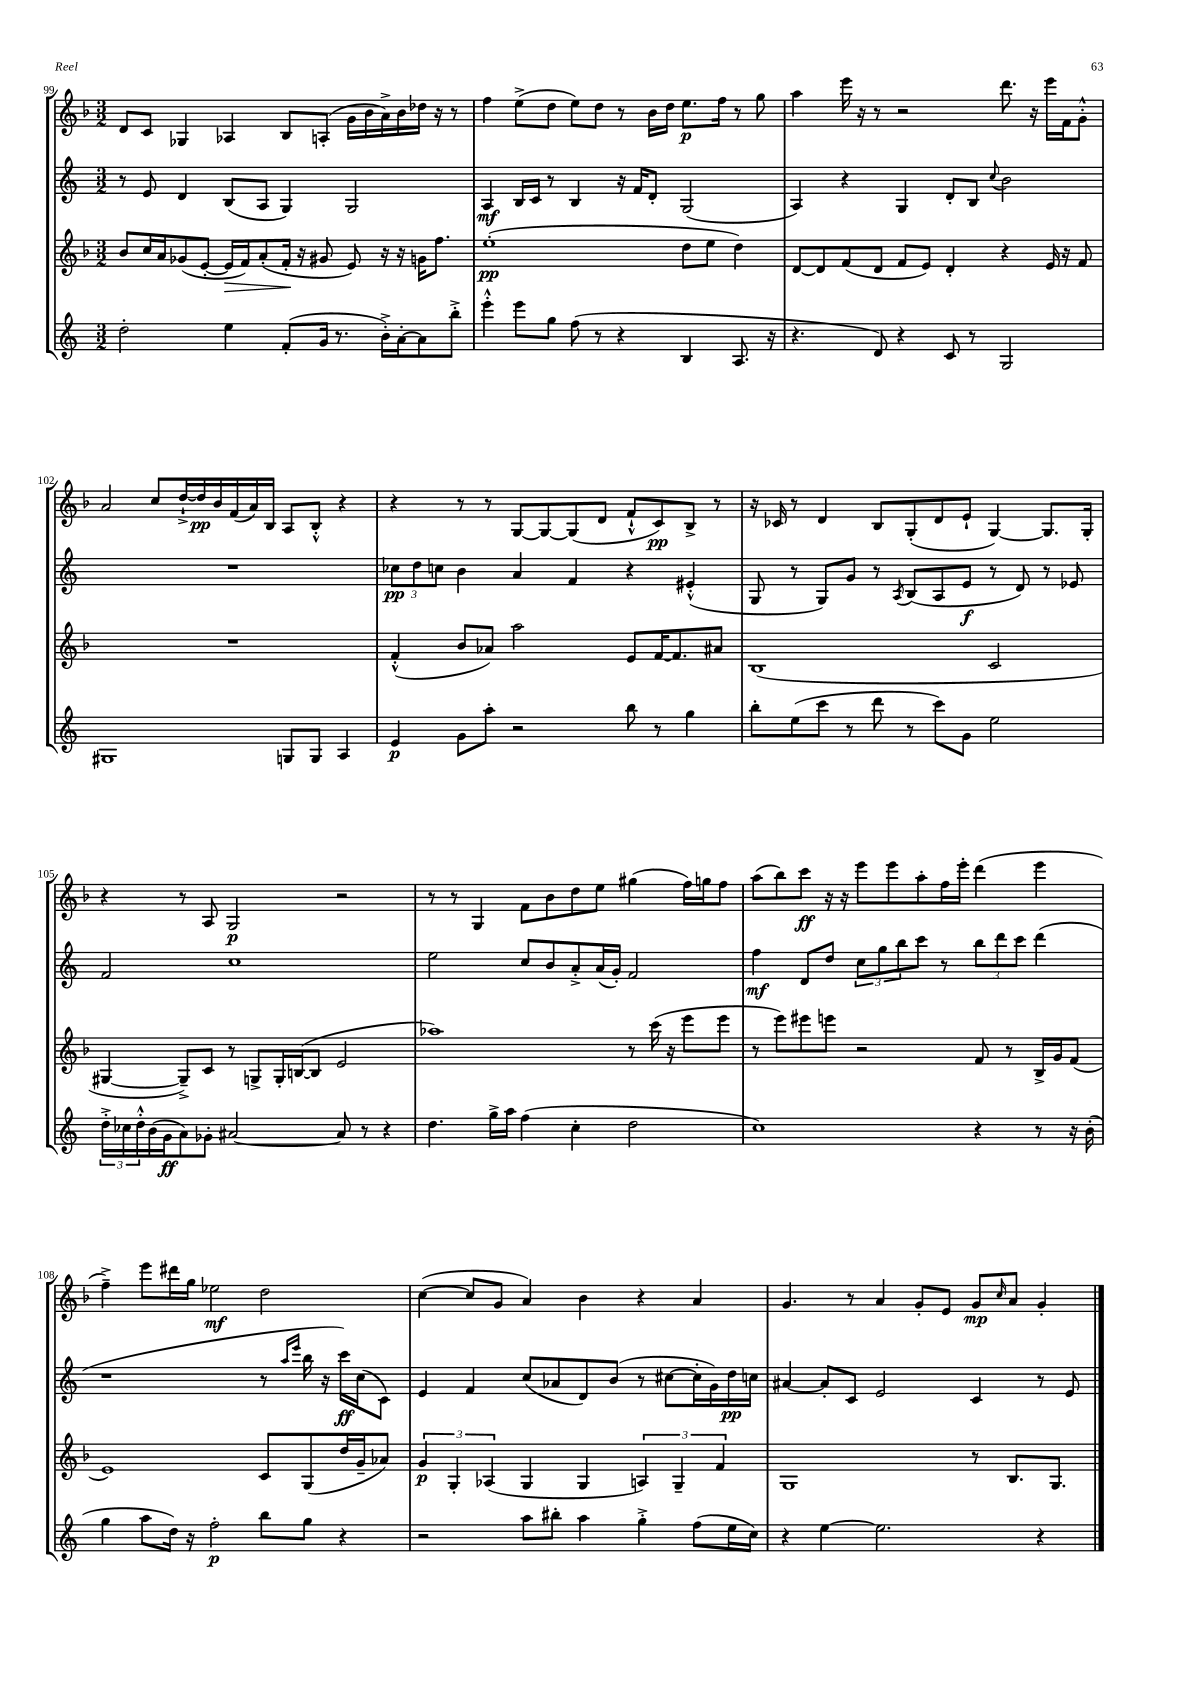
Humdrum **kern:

**kern	**dynam	**kern	**dynam	**kern	**dynam	**kern	**dynam
*part4	*part4	*part3	*part3	*part2	*part2	*part1	*part1
*staff4	*staff4	*staff3	*staff3	*staff2	*staff2	*staff1	*staff1
*clefG2	*	*clefG2	*	*clefG2	*	*clefG2	*
*k[]	*	*k[b-]	*	*k[]	*	*k[b-]	*
*M3/2	*	*M3/2	*	*M3/2	*	*M3/2	*
=99	=99	=99	=99	=99	=99	=99	=99
2dd'\	.	8b-/L	.	8r	.	8d/L	.
.	.	16cc/L	.	8e/	.	8c/J	.
.	.	16a/J	.	.	.	.	.
.	.	(8g-X/	.	4d/	.	4G-X/	.
.	.	[8e'/J	.	.	.	.	.
!	!	!	!LO:HP:b	!	!	!	!
4ee\	.	16e/LL]	>	(8B/L	.	4A-X/	.
.	.	16f/J)	.	.	.	.	.
.	.	(8a'/	.	8A/J	.	.	.
(8f'/L	.	16f'/Jk	.	4G/)	.	8B-/L	.
.	.	16r	]	.	.	.	.
16g/Jk	.	8g#X/	.	.	.	(8An'/J	.
8.r	.	.	.	.	.	.	.
.	.	8e/)	.	2G/	.	16g\LL	.
.	.	.	.	.	.	16b-\	.
16b'^\LL)	.	16r	.	.	.	16a^\)	.
[16a'\J	.	16r	.	.	.	16b-\	.
8a\]	.	16gn\KL	.	.	.	16dd-X\JJ	.
.	.	8.ff\J	.	.	.	16r	.
8bb'^\J	.	.	.	.	.	8r	.
=100	=100	=100	=100	=100	=100	=100	=100
4eee'^^\	.	(1ee'	pp	4A/	mf	4ff\	.
8eee\L	.	.	.	16B/LL	.	(8ee^\L	.
.	.	.	.	16c/JJ	.	.	.
8gg\J	.	.	.	8r	.	8dd\J	.
(8ff\	.	.	.	4B/	.	8ee\L)	.
8r	.	.	.	.	.	8dd\J	.
4r	.	.	.	16r	.	8r	.
.	.	.	.	16f/KL	.	.	.
.	.	.	.	8d'/J	.	16b-\LL	.
.	.	.	.	.	.	16dd\JJ	.
4B/	.	8dd\L	.	(2G/	.	8.ee\L	p
.	.	8ee\J	.	.	.	.	.
.	.	.	.	.	.	16ff\Jk	.
8.A/	.	4dd\)	.	.	.	8r	.
.	.	.	.	.	.	8gg\	.
16r	.	.	.	.	.	.	.
=101	=101	=101	=101	=101	=101	=101	=101
4.r	.	[8d/L	.	4A/)	.	4aa\	.
.	.	8d/]	.	.	.	.	.
.	.	(8f/	.	4r	.	16eee\	.
.	.	.	.	.	.	16r	.
8d/)	.	8d/J	.	.	.	8r	.
4r	.	8f/L	.	4G/	.	2r	.
.	.	8e/J)	.	.	.	.	.
8c/	.	4d'/	.	8d'/L	.	.	.
8r	.	.	.	8B/J	.	.	.
.	.	.	.	8qqcc/	.	.	.
2G/	.	4r	.	2b\	.	8.ddd\	.
.	.	.	.	.	.	16r	.
.	.	16e/	.	.	.	16eee\LL	.
.	.	16r	.	.	.	16f\J	.
.	.	8f/	.	.	.	8g'^^\J	.
!!LO:LB:g=z
=102	=102	=102	=102	=102	=102	=102	=102
1G#X	.	1.r	.	1.r	.	2a/	.
.	.	.	.	.	.	8cc/L	.
.	.	.	.	.	.	[16dd`^/L	.
.	.	.	.	.	.	16dd/]	pp
.	.	.	.	.	.	16b-/	.
.	.	.	.	.	.	(16f/	.
.	.	.	.	.	.	16a/)	.
.	.	.	.	.	.	16B-/JJ	.
8Gn/L	.	.	.	.	.	8A/L	.
8G/J	.	.	.	.	.	8B-'^^/J	.
4A/	.	.	.	.	.	4r	.
=103	=103	=103	=103	=103	=103	=103	=103
4e/	p	(4f'^^/	.	12cc-X\L	pp	4r	.
.	.	.	.	12dd\	.	.	.
.	.	.	.	12ccn\J	.	.	.
8g\L	.	8b-/L	.	4b\	.	8r	.
8aa'\J	.	8a-X/J)	.	.	.	8r	.
2r	.	2aa\	.	4a/	.	[8G/L	.
.	.	.	.	.	.	8G/_	.
.	.	.	.	4f/	.	(8G/]	.
.	.	.	.	.	.	8d/J	.
8bb\	.	8e/L	.	4r	.	8f`^^/L	.
8r	.	[16f/K	.	.	.	8c/)	pp
.	.	8.f/]	.	.	.	.	.
4gg\	.	.	.	(4e#X'^^/	.	8B-^/J	.
.	.	8a#X/J	.	.	.	8r	.
=104	=104	=104	=104	=104	=104	=104	=104
8bb'\L	.	(1B-	.	8G/	.	16r	.
.	.	.	.	.	.	16c-X/	.
(8ee\	.	.	.	8r	.	8r	.
8ccc\J	.	.	.	8G/L)	.	4d/	.
8r	.	.	.	8g/J	.	.	.
8ddd\	.	.	.	8r	.	8B-/L	.
.	.	.	.	8qA/	.	.	.
8r	.	.	.	(8B/L	.	(8G'/	.
8ccc\L)	.	.	.	8A/	.	8d/	.
8g\J	.	.	.	8e/J	f	8e`/J	.
2ee\	.	2c/	.	8r	.	[4G/)	.
.	.	.	.	8d/)	.	.	.
.	.	.	.	8r	.	8.G/L]	.
.	.	.	.	8e-X/	.	.	.
.	.	.	.	.	.	16G'/Jk	.
!!LO:LB:g=z
=105	=105	=105	=105	=105	=105	=105	=105
24dd'^\LL	.	[4G#X/	.	2f/	.	4r	.
24cc-X\	.	.	.	.	.	.	.
24dd'^^\	.	.	.	.	.	.	.
(16b\	.	.	.	.	.	.	.
16g\J	ff	.	.	.	.	.	.
8a\)	.	8G#~^/L])	.	.	.	8r	.
8g-X'\J	.	8c/J	.	.	.	8A/	.
[2a#X/	.	8r	.	1cc	.	2G/	p
.	.	8Gn^/L	.	.	.	.	.
.	.	16G'/L	.	.	.	.	.
.	.	([16Bn/J	.	.	.	.	.
.	.	8B/J]	.	.	.	.	.
8a#/]	.	2e/	.	.	.	2r	.
8r	.	.	.	.	.	.	.
4r	.	.	.	.	.	.	.
=106	=106	=106	=106	=106	=106	=106	=106
4.dd\	.	1aa-X)	.	2ee\	.	8r	.
.	.	.	.	.	.	8r	.
.	.	.	.	.	.	4G/	.
16gg^\LL	.	.	.	.	.	.	.
16aa\JJ	.	.	.	.	.	.	.
(4ff\	.	.	.	8cc/L	.	8f\L	.
.	.	.	.	8b/	.	8b-\	.
4cc'\	.	.	.	8a'^/	.	8dd\	.
.	.	.	.	(16a/L	.	8ee\J	.
.	.	.	.	16g'/JJ)	.	.	.
2dd\	.	8r	.	2f/	.	(4gg#X\	.
.	.	(16ccc\	.	.	.	.	.
.	.	16r	.	.	.	.	.
.	.	8eee\L	.	.	.	16ff\LL)	.
.	.	.	.	.	.	16ggn\J	.
.	.	8eee\J	.	.	.	8ff\J	.
=107	=107	=107	=107	=107	=107	=107	=107
1cc)	.	8r	.	4ff\	mf	(8aa\L	.
.	.	8eee\L)	.	.	.	8bb-\)	.
.	.	8eee#X\	.	8d/L	.	8ccc\J	ff
.	.	8eeen\J	.	8dd/J	.	16r	.
.	.	.	.	.	.	16r	.
.	.	2r	.	12cc\L	.	8eee\L	.
.	.	.	.	12gg\	.	.	.
.	.	.	.	.	.	8eee\	.
.	.	.	.	12bb\	.	.	.
.	.	.	.	8ccc\J	.	8aa'\	.
.	.	.	.	8r	.	16ff\L	.
.	.	.	.	.	.	16eee'\JJ	.
4r	.	8f/	.	12bb\L	.	(4ddd\	.
.	.	.	.	12ddd\	.	.	.
.	.	8r	.	.	.	.	.
.	.	.	.	12ccc\J	.	.	.
8r	.	16B-^/LL	.	(4ddd\	.	4eee\	.
.	.	16g/J	.	.	.	.	.
16r	.	(8f/J	.	.	.	.	.
(16b'\	.	.	.	.	.	.	.
!!LO:LB:g=z
=108	=108	=108	=108	=108	=108	=108	=108
4gg\	.	1e)	.	1r	.	4ff~^\)	.
8aa\L	.	.	.	.	.	8eee\L	.
16dd\Jk)	.	.	.	.	.	16ddd#X\L	.
16r	.	.	.	.	.	16gg\JJ	.
2ff'\	p	.	.	.	.	2ee-X\	mf
8bb\L	.	8c/L	.	8r	.	2dd\	.
.	.	.	.	16qqaa/LL	.	.	.
.	.	.	.	16qqeee/JJ	.	.	.
8gg\J	.	(8G/	.	16bb\	.	.	.
.	.	.	.	16r	.	.	.
4r	.	16dd/L	.	16ccc\LL)	ff	.	.
.	.	16g~/J	.	(16cc\J	.	.	.
.	.	8a-X/J)	.	8c\J)	.	.	.
=109	=109	=109	=109	=109	=109	=109	=109
2r	.	6g/	p	4e/	.	([4cc\	.
.	.	6G'/	.	.	.	.	.
.	.	.	.	4f/	.	8cc/L]	.
.	.	(6A-X/	.	.	.	.	.
.	.	.	.	.	.	8g/J	.
8aa\L	.	4G/	.	(8cc/L	.	4a/)	.
8bb#X'\J	.	.	.	8a-X/	.	.	.
4aa\	.	4G/	.	8d/)	.	4b-\	.
.	.	.	.	(8b/J	.	.	.
4gg'^\	.	6An/)	.	8r	.	4r	.
.	.	.	.	[8cc#X\L	.	.	.
.	.	6G~/	.	.	.	.	.
(8ff\L	.	.	.	16cc#'\L]	.	4a/	.
.	.	.	.	16g\)	.	.	.
.	.	6f/	.	.	.	.	.
16ee\L	.	.	.	16dd\	pp	.	.
16cc\JJ)	.	.	.	16ccn\JJ	.	.	.
=110	=110	=110	=110	=110	=110	=110	=110
4r	.	1G	.	[4a#X/	.	4.g/	.
[4ee\	.	.	.	8a#'/L]	.	.	.
.	.	.	.	8c/J	.	8r	.
2.ee\]	.	.	.	2e/	.	4a/	.
.	.	.	.	.	.	8g'/L	.
.	.	.	.	.	.	8e/J	.
.	.	8r	.	4c/	.	8g/L	mp
.	.	.	.	.	.	16qqcc/	.
.	.	8.B-/L	.	.	.	8a/J	.
4r	.	.	.	8r	.	4g'/	.
.	.	8.G/J	.	.	.	.	.
.	.	.	.	8e/	.	.	.
==	==	==	==	==	==	==	==
*-	*-	*-	*-	*-	*-	*-	*-
